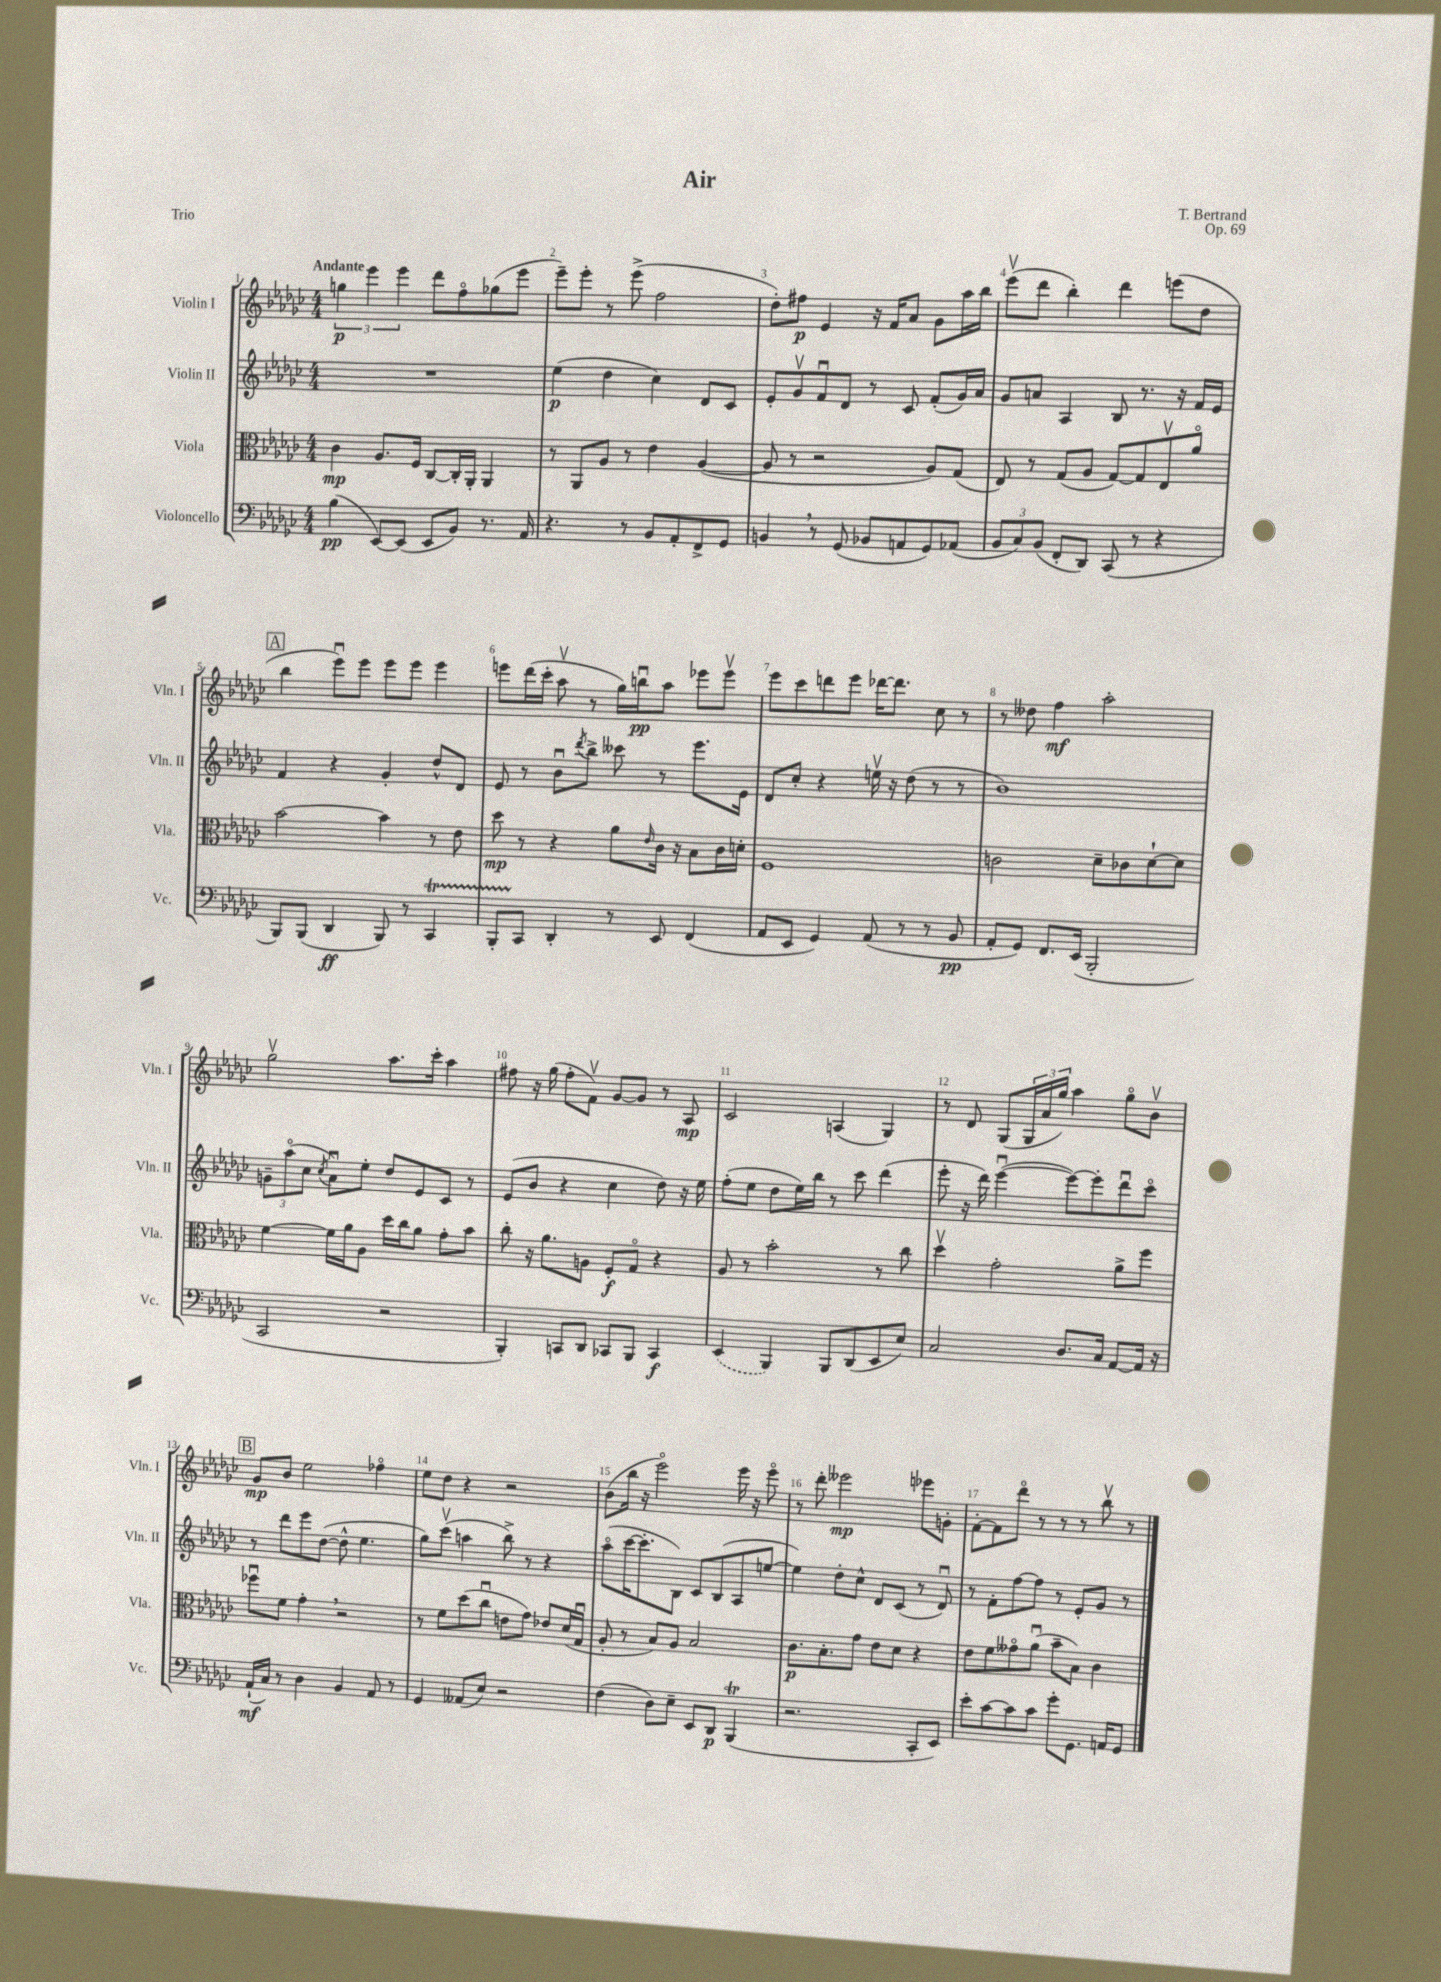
\header { title = "Air" composer = "T. Bertrand" opus = "Op. 69" piece = "Trio" }
<<
\new StaffGroup <<
\new Staff = "s0" \with { instrumentName = "Violin I" shortInstrumentName = "Vln. I" } {
    \clef treble \key ges \major \numericTimeSignature \time 4/4 \tempo "Andante"
    \tuplet 3/2 { g''4\p ees'''4 ees'''4 } des'''8 f''8\flageolet ges''8( ees'''8 |
    ees'''8--) ees'''8-. r8 ees'''8->( f''2 |
    des''8-.) fis''8\p ees'4 r16 f'16 aes'8 ges'8 aes''16 bes''16 |
    ees'''8\upbow( des'''8 bes''4-.) des'''4 e'''8( des''8 |
    \mark \markup { \box "A" } bes''4 ees'''8\downbow) ees'''8 ees'''8 ees'''8 ees'''4 |
    e'''8 des'''16( ces'''16-. aes''8\upbow r8 ges''16) b''16\downbow\pp aes''8 ees'''8 ees'''8\upbow |
    ees'''8 ces'''8 d'''8 ees'''8 des'''16~ des'''8. ces''8 r8 |
    r8 deses''8 f''4\mf aes''2-. |
    ges''2\upbow aes''8. ces'''16-. aes''4 |
    fis''8 r16 ges''16( fis''8-. f'8\upbow) ges'8~ ges'8 r8 aes8\mp |
    ces'2 a4( ges4) |
    r8 des'8 ges8( \tuplet 3/2 { ges16 aes'16 ges''16) } aes''4 ges''8\flageolet bes'8\upbow |
    \mark \markup { \box "B" } ges'8\mp bes'8 ees''2 fes''4\flageolet |
    ees''8 des''8 r4 r2 |
    bes'8( bes''16 r16 ees'''2\flageolet) ees'''16 r16 ees'''8\flageolet |
    r8 des'''8-. eeses'''2\mp ees'''8 g'8-. |
    f'8~-. f'8 des'''8\flageolet r8 r8 r8 bes''8\upbow r8 \bar "|." |
}
\new Staff = "s1" \with { instrumentName = "Violin II" shortInstrumentName = "Vln. II" } {
    \clef treble \key ges \major \numericTimeSignature \time 4/4
    R1 |
    ees''4\p( des''4 ces''4) des'8 ces'8 |
    ees'8-. ges'8\upbow f'8\downbow des'8 r8 ces'8 f'8-.( ges'16) aes'16 |
    ges'8 a'8 aes4 bes8 r8. r16 f'16 ees'16 |
    \mark \markup { \box "A" } f'4 r4 ges'4-. des''8-^ des'8 |
    ees'8 r8 bes'8\downbow \acciaccatura { des'''8 } bes''8-> ceses'''8 r8 ees'''8. ees'16 |
    des'8 ces''8-. r4 e''16\upbow r16 des''8( r8 r8 |
    bes'1) |
    \tuplet 3/2 { g'8-- aes''8\flageolet( ces''8 } \acciaccatura { ces''8 } aes'8\downbow) ees''8-. des''8 ees'8 ces'8 r8 |
    ees'8( bes'8 r4 ces''4 des''8) r16 ees''16 |
    f''8-.( ees''8 des''8 ees''16) bes''16 r8 ces'''8 des'''4( |
    ees'''8-. r16 des'''16) ees'''4~\downbow( ees'''8~) ees'''8-. des'''8\downbow ces'''8\flageolet |
    \mark \markup { \box "B" } r8 des'''8 ees'''8 des''8~( des''8-^ ees''4. |
    ges''8) ces'''8\upbow( a''4 bes''8->) r8 r4 |
    aes''8\flageolet( ces'''16~ ces'''8.-. bes8) ces'8 bes8( aes8 e''8~ |
    e''4) des''8-. ces''8-^ des'8 ces'8( r8 des'8\downbow) |
    r8 f'8-. f''8~ f''8 r8 ees'8-. ges'8 r8 \bar "|." |
}
\new Staff = "s2" \with { instrumentName = "Viola" shortInstrumentName = "Vla." } {
    \clef alto \key ges \major \numericTimeSignature \time 4/4
    ces'4\mp aes8. f16 ces8~ ces16-. aes,16-. aes,4 |
    r8 aes,8 aes8 r8 ees'4 aes4~( |
    aes8 r8 r2 aes8) ges8( |
    ees8) r8 ges8( aes8 ges8~) ges8 ees8\upbow aes'8\flageolet |
    \mark \markup { \box "A" } bes'2~ bes'4 r8 ees'8 |
    des''8\mp r8 r4 aes'8 \grace { ees'16 } ces'16 r16 bes8 ces'16 d'16-. |
    f1 |
    c'2 des'8-- ces'8 des'8~-! des'8 |
    f'4~ f'16 aes'16 aes8 des''16 ces''16 aes'8 ges'8-. bes'8 |
    ces''8-. r16 aes'8. a8 f8-.\f ges8\flageolet r4 |
    aes8 r8 bes'2-. r8 ces''8 |
    des''4\upbow ges'2-. aes'8-> f''8 |
    \mark \markup { \box "B" } fes''8\downbow f'8 ges'4-. \breathe r2 |
    r8 f'8 des''8( ces''8\downbow e'8 ges'8) ees'8 des'16( ges16\downbow |
    aes8-. r8 bes8) aes8 bes2 |
    ces'8.\p bes8.-. ges'8 ees'8 des'8 r4 |
    ees'8 f'8 geses'8\flageolet aes'8\downbow( bes'8-- bes8) ces'4 \bar "|." |
}
\new Staff = "s3" \with { instrumentName = "Violoncello" shortInstrumentName = "Vc." } {
    \clef bass \key ges \major \numericTimeSignature \time 4/4
    bes4\pp( ees,8~) ees,8( ees,8 bes,8) r8. aes,16 |
    r4. r8 bes,8 aes,8-. f,8-> ges,8 |
    b,4 \breathe r8 ges,8( bes,8 a,8 ges,8) aes,8( |
    \tuplet 3/2 { bes,8 ces8) bes,8( } f,8-. des,8) ces,8( r8 r4 |
    \mark \markup { \box "A" } bes,,8) bes,,8( des,4\ff bes,,8) r8 ces,4\startTrillSpan |
    bes,,8-. ces,8\stopTrillSpan des,4-. r8 ees,8 f,4( |
    aes,8 ees,8 ges,4) aes,8( r8 r8 bes,8\pp |
    aes,8-. ges,8) f,8. ees,16( bes,,2-. |
    ces,2 r2 |
    bes,,4-.) c,8 des,8 ces,8 bes,,8 ces,4\f |
    \once \slurDashed ees,4( bes,,4) bes,,8 des,8( ees,8 ees8) |
    ces2 des8. ces16 aes,8~ aes,16 r16 |
    \mark \markup { \box "B" } aes,16-!\mf( ces16) r8 des4 bes,4 aes,8 r8 |
    ges,4 aeses,8( ees8) r2 |
    f4( des8) ees8-- ees,8 des,8\p bes,,4\trill( |
    r2. ces,8-. ees,8) |
    ees'8-. ces'8~ ces'8 ces'8 ges'8-. ges,8. a,16 ges,8 \bar "|." |
}
>>
>>
\layout { \context { \Score \override BarNumber.break-visibility = ##(#f #t #t) barNumberVisibility = #all-bar-numbers-visible } }
